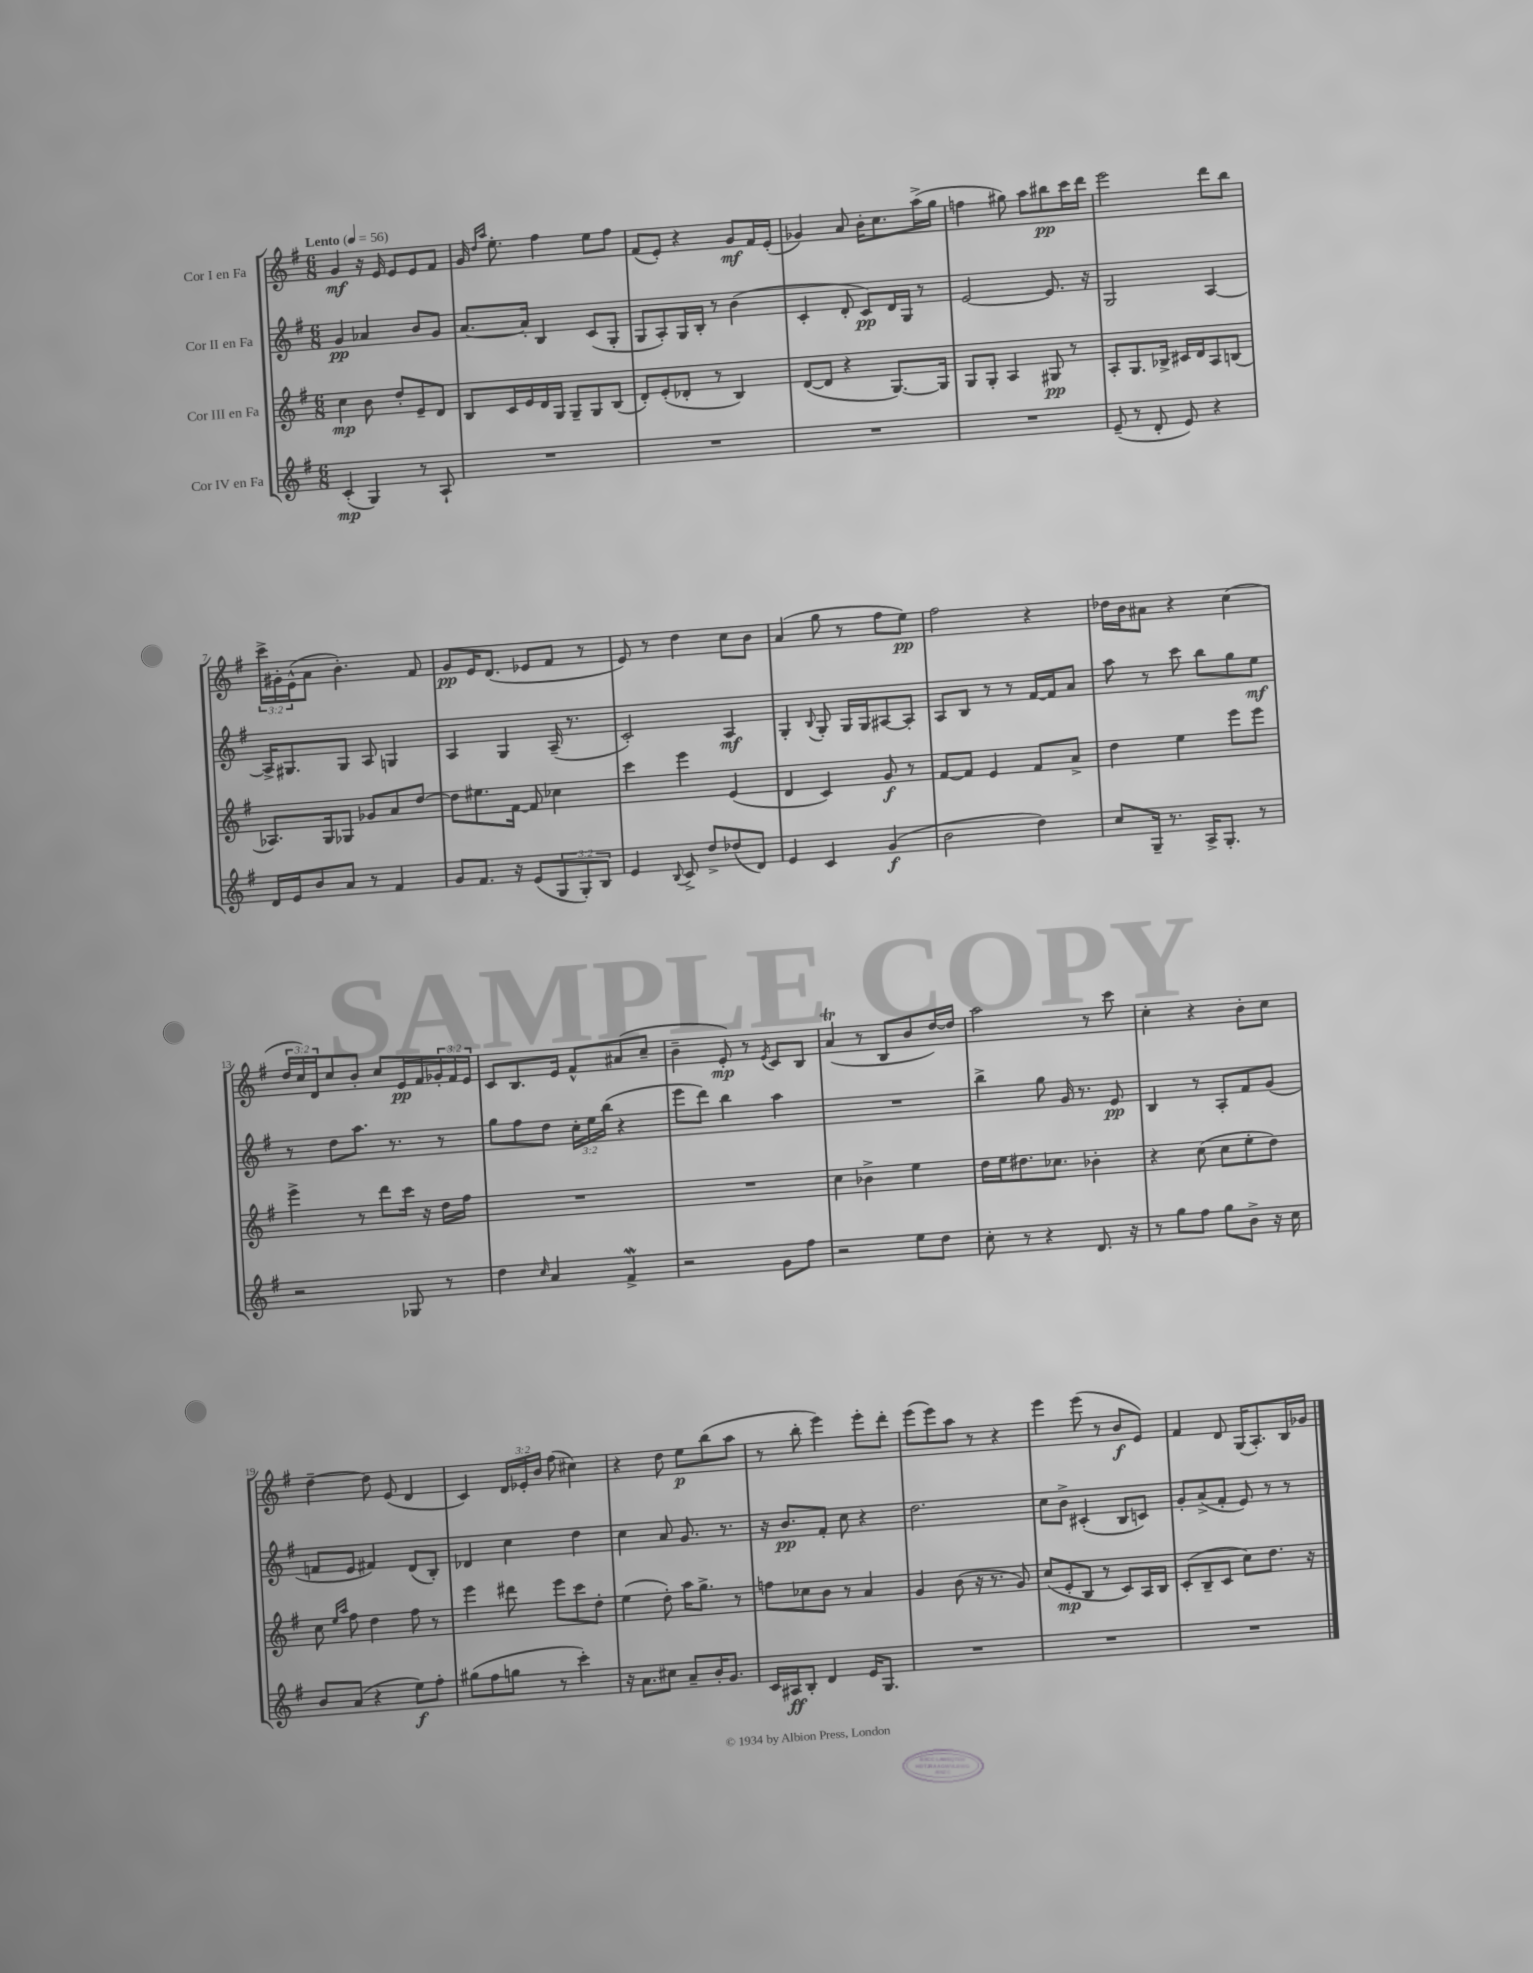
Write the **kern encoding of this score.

**kern	**dynam	**kern	**dynam	**kern	**dynam	**kern	**dynam
*part4	*part4	*part3	*part3	*part2	*part2	*part1	*part1
*staff4	*staff4	*staff3	*staff3	*staff2	*staff2	*staff1	*staff1
*I"Cor IV en Fa	*	*I"Cor III en Fa	*	*I"Cor II en Fa	*	*I"Cor I en Fa	*
*clefG2	*	*clefG2	*	*clefG2	*	*clefG2	*
*k[f#]	*	*k[f#]	*	*k[f#]	*	*k[f#]	*
*M6/8	*	*M6/8	*	*M6/8	*	*M6/8	*
*MM56	*	*MM56	*	*MM56	*	*MM56	*
=1	=1	=1	=1	=1	=1	=1	=1
!	!	!	!	!	!	!LO:TX:a:B:t=Lento	!
(4c'/	mp	4cc\	mp	4g/	pp	4g/	mf
4G/)	.	8b\	.	4a-X/	.	16r	.
.	.	.	.	.	.	16e/	.
.	.	8dd'/L	.	.	.	8e/L	.
8r	.	8e~/	.	8b/L	.	8e/	.
8A`/	.	8d/J	.	8g/J	.	8f#/J	.
=2	=2	=2	=2	=2	=2	=2	=2
2.r	.	8B/L	.	[8.a/L	.	16g/	.
.	.	.	.	.	.	16qqdd/LL	.
.	.	.	.	.	.	16qqaa/JJ	.
.	.	.	.	.	.	8.ee'\	.
.	.	16c/L	.	.	.	.	.
.	.	16e/	.	16a'/Jk]	.	.	.
.	.	16d/	.	4B/	.	4ff#\	.
.	.	16G/JJ	.	.	.	.	.
.	.	8G~/L	.	.	.	.	.
.	.	8G/	.	(8c/L	.	8ee\L	.
.	.	(8B/J	.	8G'/J	.	8ff#\J	.
=3	=3	=3	=3	=3	=3	=3	=3
2.r	.	8d'/L)	.	8G/L	.	(8f#/L	.
.	.	(8e'/	.	8A'/)	.	8e'/J)	.
.	.	8d-X'/J	.	16G/L	.	4r	.
.	.	.	.	16B'/JJ	.	.	.
.	.	8r	.	8r	.	.	.
.	.	4B/)	.	(4b\	.	8g/L	mf
.	.	.	.	.	.	16f#/L	.
.	.	.	.	.	.	(16e'/JJ	.
=4	=4	=4	=4	=4	=4	=4	=4
2.r	.	([8d/L	.	4c'/	.	4g-X/)	.
.	.	8d/J]	.	.	.	.	.
.	.	4r	.	8d'/	.	8a/	.
.	.	.	.	8c/L)	pp	16b'\KL	.
.	.	.	.	.	.	8.cc\	.
.	.	[8.G/L)	.	16d/L	.	.	.
.	.	.	.	16G/JJ	.	.	.
.	.	.	.	8r	.	(16aa^\L	.
.	.	16G/Jk]	.	.	.	16gg\JJ	.
=5	=5	=5	=5	=5	=5	=5	=5
2.r	.	8G/L	.	[2e/	.	4ffn\	.
.	.	8G'/J	.	.	.	.	.
.	.	4A/	.	.	.	8gg#X\)	.
.	.	.	.	.	.	8aa\L	.
.	.	8G#X/	pp	8.e/]	.	8bb#X\	pp
.	.	8r	.	.	.	16ccc\L	.
.	.	.	.	16r	.	16ddd\JJ	.
=6	=6	=6	=6	=6	=6	=6	=6
(8e~/	.	8A'/L	.	2G/	.	2eee\	.
8r	.	8.G/	.	.	.	.	.
8d'/	.	.	.	.	.	.	.
.	.	16B-X^/Jk	.	.	.	.	.
8e/)	.	16c#X/LL	.	.	.	.	.
.	.	16d/J	.	.	.	.	.
4r	.	8A/	.	[4A/	.	8ddd\L	.
.	.	(8Bn/J	.	.	.	8bb\J	.
!!LO:LB:g=z
=7	=7	=7	=7	=7	=7	=7	=7
16d/LL	.	8.A-X/L)	.	16A^/KL]	.	24ccc^\LL	.
.	.	.	.	.	.	24g#X'\	.
16e/J	.	.	.	8.G#X/	.	.	.
.	.	.	.	.	.	(24e^^\J	.
8b/	.	.	.	.	.	8a\J	.
.	.	16G/k	.	.	.	.	.
8a/J	.	8G-X/J	.	8G#/J	.	4.b'\)	.
8r	.	8g-X/L	.	8A/	.	.	.
4f#/	.	8a/	.	4Gn/	.	.	.
.	.	[8dd/J	.	.	.	8f#/	.
=8	=8	=8	=8	=8	=8	=8	=8
8g/L	.	8dd\L]	.	4A/	.	8g/L	pp
8.f#/J	.	8.ee#X\	.	.	.	16e/K	.
.	.	.	.	.	.	(8.d/J	.
.	.	.	.	4G/	.	.	.
16r	.	[16f#\Jk	.	.	.	.	.
(8e/L	.	8f#/]	.	.	.	8e-X/L	.
12G/	.	4cc-X\	.	(16A~/	.	8f#/J	.
.	.	.	.	8.r	.	.	.
12G'/)	.	.	.	.	.	.	.
.	.	.	.	.	.	8r	.
12B/J	.	.	.	.	.	.	.
=9	=9	=9	=9	=9	=9	=9	=9
4e/	.	4ccc\	.	2c'/)	.	8e/)	.
.	.	.	.	.	.	8r	.
8qqB/	.	.	.	.	.	.	.
8c^/	.	4eee\	.	.	.	4dd\	.
8dd^/L	.	.	.	.	.	.	.
(8dd-X/	.	(4e/	.	4A/	mf	8cc\L	.
8d/J)	.	.	.	.	.	8b\J	.
=10	=10	=10	=10	=10	=10	=10	=10
4e/	.	4d/	.	4G'/	.	(4a/	.
.	.	.	.	8qqB/	.	.	.
4c/	.	4c/)	.	8G'/	.	8gg\	.
.	.	.	.	16G/LL	.	8r	.
.	.	.	.	16G/J	.	.	.
(4g/	f	8g/	f	[8A#X/	.	8ff#\L	.
.	.	8r	.	8A#'/J]	.	8ee\J)	pp
=11	=11	=11	=11	=11	=11	=11	=11
2b\	.	[8f#/L	.	8A/L	.	2ff#\	.
.	.	8f#/J]	.	8B/J	.	.	.
.	.	4e/	.	8r	.	.	.
.	.	.	.	8r	.	.	.
4dd\)	.	8f#/L	.	[16f#/LL	.	4r	.
.	.	.	.	16f#/J]	.	.	.
.	.	8a^/J	.	8a/J	.	.	.
=12	=12	=12	=12	=12	=12	=12	=12
8cc/L	.	4dd\	.	8aa\	.	16dd-X\LL	.
.	.	.	.	.	.	16b\J	.
16G~/Jk	.	.	.	8r	.	8a#X\J	.
8.r	.	.	.	.	.	.	.
.	.	4ee\	.	8ccc\	.	4r	.
16A^/KL	.	.	.	8bb\L	.	.	.
8.G'/J	.	.	.	.	.	.	.
.	.	8eee\L	.	8gg\	.	(4cc\	.
8r	.	8eee\J	.	8ee\J	mf	.	.
!!LO:LB:g=z
=13	=13	=13	=13	=13	=13	=13	=13
2r	.	4eee^\	.	8r	.	24dd/LL	.
.	.	.	.	.	.	24cc/)	.
.	.	.	.	.	.	24d/J	.
.	.	.	.	8dd\L	.	8cc/	.
.	.	8r	.	8.aa\J	.	8b'/J	.
.	.	8ddd\L	.	.	.	8cc/L	.
.	.	.	.	8.r	.	.	.
8G-X/	.	16ccc\Jk	.	.	.	16e/L	pp
.	.	16r	.	.	.	16f#/	.
8r	.	16dd\LL	.	8r	.	24g-X'/	.
.	.	.	.	.	.	24f#/	.
.	.	16ff#\JJ	.	.	.	.	.
.	.	.	.	.	.	24e/JJ	.
=14	=14	=14	=14	=14	=14	=14	=14
4dd\	.	2.r	.	8gg\L	.	8c/L	.
.	.	.	.	8ff#\	.	8.B/	.
16qqcc/	.	.	.	.	.	.	.
4a/	.	.	.	8dd\J	.	.	.
.	.	.	.	.	.	16e/Jk	.
.	.	.	.	24cc'\LL	.	8f#^^/L	.
.	.	.	.	24ee\	.	.	.
.	.	.	.	(24bb\JJ	.	.	.
4f#W^/	.	.	.	4r	.	(8a#X/	.
.	.	.	.	.	.	8cc~/J	.
=15	=15	=15	=15	=15	=15	=15	=15
2r	.	2.r	.	8eee\L	.	4b~\	.
.	.	.	.	8ddd\J)	.	.	.
.	.	.	.	4bb\	.	8e'/)	mp
.	.	.	.	.	.	8r	.
.	.	.	.	.	.	8qe/	.
8g\L	.	.	.	4aa\	.	8c/L	.
8ff#\J	.	.	.	.	.	8B/J	.
=16	=16	=16	=16	=16	=16	=16	=16
2r	.	4cc\	.	2.r	.	(4aT/	.
.	.	4b-X^\	.	.	.	8r	.
.	.	.	.	.	.	8B/L	.
8ee\L	.	4ee\	.	.	.	8b/	.
8dd\J	.	.	.	.	.	[16dd/L)	.
.	.	.	.	.	.	16dd/JJ]	.
=17	=17	=17	=17	=17	=17	=17	=17
8cc'\	.	16dd\LL	.	4bb^\	.	2aa\	.
.	.	16ee\J	.	.	.	.	.
8r	.	8.dd#X\	.	.	.	.	.
4r	.	.	.	8gg\	.	.	.
.	.	8.cc-X\J	.	.	.	.	.
.	.	.	.	16g/	.	.	.
.	.	.	.	8.r	.	.	.
8.d/	.	4b-X'\	.	.	.	8r	.
.	.	.	.	8e/	pp	8ccc\	.
16r	.	.	.	.	.	.	.
=18	=18	=18	=18	=18	=18	=18	=18
8r	.	4r	.	4B/	.	4cc'\	.
8gg\L	.	.	.	.	.	.	.
8ff#\J	.	(8cc\	.	8r	.	4r	.
8gg\L	.	8cc\L	.	8A'/L	.	.	.
8b^\J	.	8ee'\	.	8f#/	.	8b'\L	.
16r	.	8dd\J)	.	(8g/J	.	8cc\J	.
16cc\	.	.	.	.	.	.	.
!!LO:LB:g=z
=19	=19	=19	=19	=19	=19	=19	=19
8b/L	.	8cc\	.	8fn/L	.	[4dd~\	.
.	.	16qqee/LL	.	.	.	.	.
.	.	16qqaa/JJ	.	.	.	.	.
(8a/J	.	8ff#\	.	8e/J	.	.	.
4r	.	4dd\	.	4f#X/)	.	8dd\]	.
.	.	.	.	.	.	(8e/	.
8ee\L)	f	8ff#\	.	(8d/L	.	4d/	.
8ff#'\J	.	8r	.	8B'/J)	.	.	.
=20	=20	=20	=20	=20	=20	=20	=20
(8gg#X\L	.	4eee\	.	4d-X/	.	4c/)	.
8ff#\	.	.	.	.	.	.	.
8ggn\J	.	8ddd#X\	.	4cc\	.	24d/LL	.
.	.	.	.	.	.	24e-X'/	.
.	.	.	.	.	.	24b/JJ	.
8r	.	8eee\L	.	.	.	(8ff#\	.
4ccc'\)	.	8ccc\	.	4dd\	.	4cc#X\)	.
.	.	8dd'\J	.	.	.	.	.
=21	=21	=21	=21	=21	=21	=21	=21
16r	.	(4ee\	.	4cc\	.	4r	.
8.a\L	.	.	.	.	.	.	.
8cc#X\J	.	8dd'\)	.	8a/	.	8dd\	.
8a~/L	.	16aa\KL	.	8.g/	.	8ee\L	p
.	.	8.gg^\J	.	.	.	.	.
16b'/K	.	.	.	.	.	(8bb\	.
8.g/J	.	.	.	8.r	.	.	.
.	.	8r	.	.	.	8aa\J	.
=22	=22	=22	=22	=22	=22	=22	=22
16c/LL	.	8ffn\L	.	16r	.	8r	.
16A#X/J	ff	.	.	8.b/L	pp	.	.
8B'/J	.	8cc-X\	.	.	.	8bb'\	.
4d/	.	8b\J	.	8f#'/J	.	4eee\)	.
.	.	8r	.	8cc\	.	.	.
16e/KL	.	4a/	.	4r	.	8eee'\L	.
8.G/J	.	.	.	.	.	.	.
.	.	.	.	.	.	8ddd'\J	.
=23	=23	=23	=23	=23	=23	=23	=23
2.r	.	4g/	.	2.dd\	.	(8eee\L	.
.	.	.	.	.	.	8eee\)	.
.	.	(8b\	.	.	.	8aa\J	.
.	.	16r	.	.	.	8r	.
.	.	8.r	.	.	.	.	.
.	.	.	.	.	.	4r	.
.	.	8g/)	.	.	.	.	.
=24	=24	=24	=24	=24	=24	=24	=24
2.r	.	(8cc/L	.	8cc\L	.	4eee\	.
.	.	8e'/	mp	8b^\J	.	.	.
.	.	8B/J	.	(4c#X'/	.	(8eee\	.
.	.	8r	.	.	.	8r	.
.	.	8c/L)	.	8B/L	.	8b/L	f
.	.	16A/L	.	8cn/J)	.	8e/J)	.
.	.	16B/JJ	.	.	.	.	.
=25	=25	=25	=25	=25	=25	=25	=25
2.r	.	(8c'/L	.	8g'/L	.	4f#/	.
.	.	8B~/	.	(8a^/	.	.	.
.	.	8c/J	.	8f#'/J	.	8d/	.
.	.	8cc\L)	.	8e/)	.	(16G/KL	.
.	.	.	.	.	.	8.A'/)	.
.	.	8.dd\J	.	8r	.	.	.
.	.	.	.	8r	.	16B/L	.
.	.	16r	.	.	.	16g-X/JJ	.
==	==	==	==	==	==	==	==
*-	*-	*-	*-	*-	*-	*-	*-
